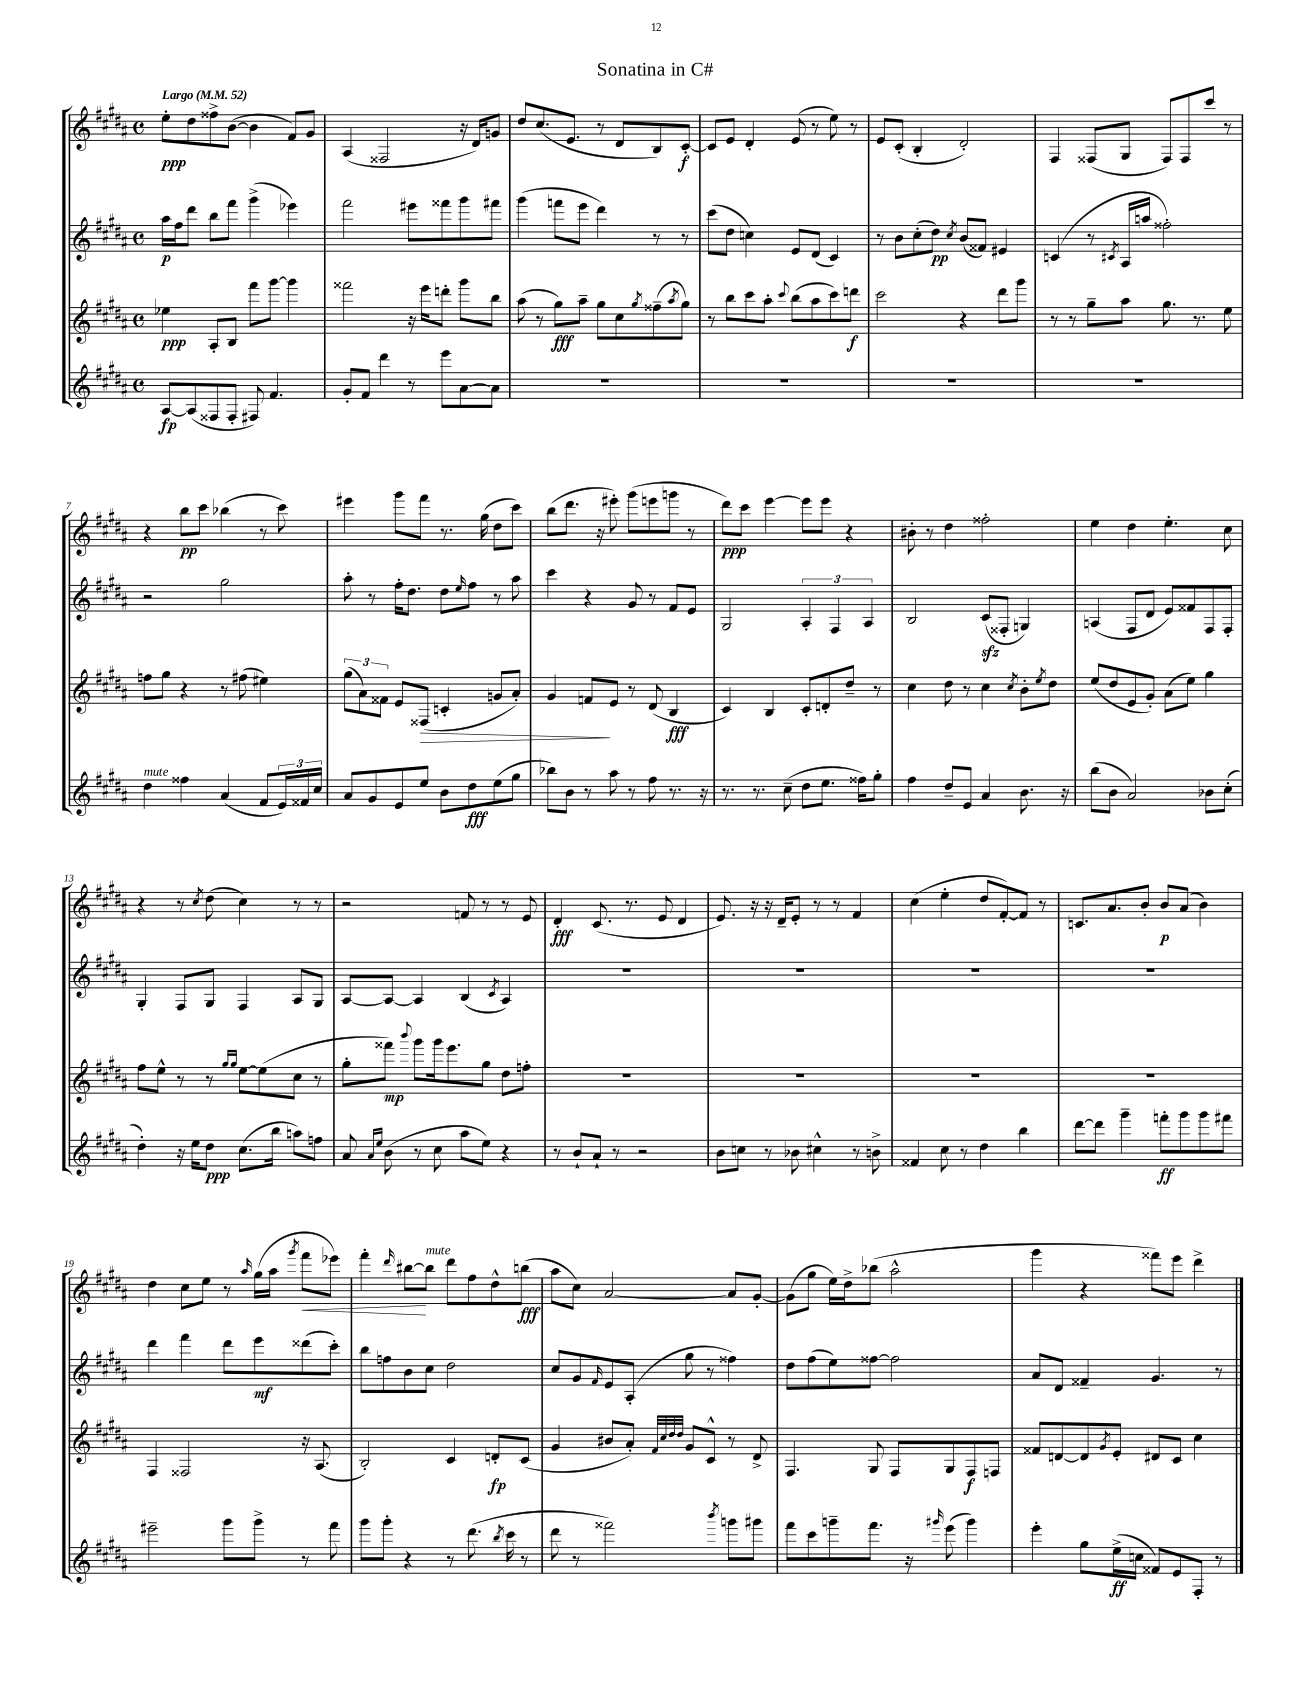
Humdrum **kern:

**kern	**kern	**kern	**kern
*staff4	*staff3	*staff2	*staff1
*clefG2	*clefG2	*clefG2	*clefG2
*k[f#c#g#d#a#]	*k[f#c#g#d#a#]	*k[f#c#g#d#a#]	*k[f#c#g#d#a#]
*M4/4	*M4/4	*M4/4	*M4/4
*met(c)	*met(c)	*met(c)	*met(c)
*MM52	*MM52	*MM52	*MM52
[8A#/L	4ee-\	16aa#\LL	8ee'\L
.	.	16ff#\J	.
(8A#/]	.	8ddd#\J	8dd#\
8F##/	8A#'/L	8bb\L	8ff##^\
8F##'/J	8B/J	8fff#\J	([8b\J
8F#/)	8fff#\L	(4ggg#^\	4b\]
4.f#/	[8ggg#\J	.	.
.	4ggg#\]	4eee-\)	8f#/L)
.	.	.	8g#/J
=	=	=	=
8g#'/L	2fff##\	2fff#\	(4A#/
8f#/J	.	.	.
4ddd#\	.	.	2F##/
8r	16r	8eee#\L	.
.	16eee\LK	.	.
8eee\L	8ddd'\J	8fff##\	.
[8a#\	8ggg#\L	8ggg#\	16r
.	.	.	16d#/LK)
8a#\]J	8bb\J	8fff#\J	8g/J
=	=	=	=
1r	(8aa#\	(4ggg#\	8dd#/L
.	8r	.	(8.cc#/
.	8gg#\L)	8fff\L	.
.	.	.	8.e/J
.	8aa#~\J	8eee\J	.
.	8gg#\L	4ddd#\)	8r
.	8cc#\	.	8d#/L
.	8qgg#/	.	.
.	(8ff##~\	8r	8B/)
.	8qaa#/	.	.
.	8gg#\J)	8r	[8c#'/J
=	=	=	=
1r	8r	(8ccc#\L	8c#/]L
.	8bb\L	8dd#\J	8e/J
.	8ccc#\	4cc\)	4d#'/
.	8aa#'\J	.	.
.	8qqccc#/	.	.
.	(8bb\L	8e/L	(8e/
.	8aa#\	(8d#/J	8r
.	8ccc#\)	4c#/)	8ee\)
.	8ddd\J	.	8r
=	=	=	=
1r	2ccc#\	8r	8e/L
.	.	8b\L	(8c#'/J
.	.	(8cc#'\	4B'/
.	.	8dd#\J)	.
.	.	8qcc#/	.
.	4r	(8b/L	2d#'/)
.	.	8f##/J)	.
.	8ddd#\L	4e#/	.
.	8ggg#\J	.	.
=	=	=	=
1r	8r	(4c/	4F#/
.	8r	.	.
.	8gg#~\L	8r	(8F##/L
.	.	8qc#/	.
.	8aa#\J	16A#/LL	8G#/J
.	.	16aa/JJ	.
.	8.gg#\	2ff##'\)	8F##/L)
.	.	.	8F##/
.	8.r	.	.
.	.	.	8ccc#/J
.	8ee\	.	8r
=	=	=	=
4dd#\	8ff\L	2r	4r
.	8gg#\J	.	.
4ff##\	4r	.	8bb\L
.	.	.	8ccc#\J
(4a#/	8r	2gg#\	(4bb-\
.	(8ff#\	.	.
8f#/L	4ee#\)	.	8r
24e/L)	.	.	8ccc#\)
24f##/	.	.	.
24cc#/JJ	.	.	.
=	=	=	=
8a#/L	(12gg#\L	8aa#'\	4eee#\
.	12a#\)	.	.
8g#/	.	8r	.
.	12f##\J	.	.
8e/	8e/L	16ff#'\LK	8ggg#\L
.	.	8.dd#\J	.
8ee/J	(8F##/J	.	8fff#\J
8b\L	4c'/	8dd#\L	8.r
.	.	16qqee/	.
8dd#\	.	8ff#\J	.
.	.	.	(16gg#\
(8ee\	8g/L	8r	8dd#\L
8gg#\J	8a#'/J)	8aa#\	8ccc#\J)
=	=	=	=
8bb-\L)	4g#/	4ccc#\	(8bb\L
8b\J	.	.	8.ddd#\J
8r	8f/L	4r	.
.	.	.	16r
8aa#\	8e/J	.	8eee#'\)
8r	8r	8g#/	(8ggg#\L
8ff#\	(8d#/	8r	8eee\
8.r	4B/	8f#/L	8ggg\J
.	.	8e/J	8r
16r	.	.	.
=	=	=	=
8.r	4c#/)	2G#/	8ddd#\L)
.	.	.	8ccc#\J
8.r	.	.	.
.	4B/	.	[4eee\
(8cc#~\	.	.	.
8dd#\L	8c#'/L	6A#'/	8eee\]L
8.ee\J	8d'/	.	8eee\J
.	.	6F#/	.
.	8dd#~/J	.	4r
16ff##\LK)	.	.	.
.	.	6A#/	.
8gg#'\J	8r	.	.
=	=	=	=
4ff#\	4cc#\	2B/	8b#'\
.	.	.	8r
8dd#~/L	8dd#\	.	4dd#\
8e/J	8r	.	.
4a#/	4cc#\	(8c#/L	2ff##'\
.	.	8F##'/J	.
.	8qcc#/	.	.
8.b\	8b'\L	4G/)	.
.	8qee/	.	.
.	8dd#\J	.	.
16r	.	.	.
=	=	=	=
(8bb\L	(8ee/L	(4A/	4ee\
8b\J	8dd#/	.	.
2a#/)	8e/	8F#/L	4dd#\
.	8g#'/J)	8d#/J	.
.	(8a#\L	8e/L)	4.ee'\
.	8ee\J)	8f##/	.
8b-\L	4gg#\	8F#/	.
(8cc#'\J	.	8F#'/J	8cc#\
=	=	=	=
4dd#'\)	8ff#\L	4G#'/	4r
.	8ee^^\J	.	.
16r	8r	8F#/L	8r
16ee\LK	.	.	.
.	.	.	8qcc#/
8dd#\J	8r	8G#/J	(8dd#\
.	16qqgg#/LL	.	.
.	16qqgg#/JJ	.	.
(8.cc#\L	[8ee\L	4F#/	4cc#\)
.	(8ee\]	.	.
16bb\Jk	.	.	.
8aa\L)	8cc#\J	8A#/L	8r
8ff\J	8r	8G#/J	8r
=	=	=	=
8a#/	8gg#'\L	[8A#/L	2r
16qqa#/LL	.	.	.
16qqee/JJ	.	.	.
(8b\	8fff##\J)	8A#/_J	.
.	8qqbbb/	.	.
8r	8ggg#\L	4A#/]	.
8cc#\	16ggg#\k	.	.
.	8.eee\	.	.
8aa#\L	.	(4B/	8f/
8ee\J)	8gg#\J	.	8r
.	.	8qc#/	.
4r	8dd#\L	4A#/)	8r
.	8ff'\J	.	8e/
=	=	=	=
8r	1r	1r	4d#'/
8b`/L	.	.	.
8a#`/J	.	.	(8.c#/
8r	.	.	.
.	.	.	8.r
2r	.	.	.
.	.	.	8e/
.	.	.	4d#/
=	=	=	=
8b\L	1r	1r	8.e/)
8cc\J	.	.	.
.	.	.	16r
8r	.	.	16r
.	.	.	16d#~/LK
8b-\	.	.	8e'/J
4cc#^^\	.	.	8r
.	.	.	8r
8r	.	.	4f#/
8b^\	.	.	.
=	=	=	=
4f##/	1r	1r	(4cc#\
8cc#\	.	.	4ee'\
8r	.	.	.
4dd#\	.	.	8dd#/L
.	.	.	[8f#'/)
4bb\	.	.	8f#/]J
.	.	.	8r
=	=	=	=
[8ddd#\L	1r	1r	8.c/L
8ddd#\]J	.	.	.
.	.	.	8.a#/
4ggg#~\	.	.	.
.	.	.	8b'/J
8fff'\L	.	.	8b/L
8ggg#\	.	.	(8a#/J
8ggg#\	.	.	4b\)
8fff#\J	.	.	.
=	=	=	=
2eee#~\	4F#/	4ddd#\	4dd#\
.	2F##/	4fff#\	8cc#\L
.	.	.	8ee\J
8ggg#\L	.	8ddd#\L	8r
.	.	.	16qqaa#/
8ggg#^\J	.	8eee\	(16gg#\LL
.	.	.	16aa#\JJ
.	.	.	8qggg#/
8r	16r	(8ddd##\	8fff#\L
.	(8.A#/	.	.
8fff#\	.	8ccc#'\J)	8eee-\J)
=	=	=	=
8ggg#\L	2B'/)	8bb\L	4fff#'\
8ggg#'\J	.	8ff\	.
.	.	.	16qqddd#/
4r	.	8b\	[8bb#\L
.	.	8cc#\J	8bb#\]J
8r	4c#/	2dd#\	8ddd#\L
(8.ddd#\	.	.	8ff#\
.	8d'/L	.	8dd#^^\
8qbb/	.	.	.
16ccc#\	.	.	.
8r	(8c#/J	.	(8bb\J
=	=	=	=
8ddd#\	4g#/	8cc#/L	8aa#\L
8r	.	8g#/	8cc#\J)
.	.	16qqf#/	.
2fff##\)	8b#/L	8e/	[2a#/
.	8a#'/J)	(8A#'/J	.
.	32qqf#/LLL	.	.
.	32qqcc#/	.	.
.	32qqdd#/	.	.
.	32qqdd#/JJJ	.	.
.	8g#/L	8gg#\	.
.	8c#^^/J	8r	.
8qbbb/	.	.	.
8ggg\L	8r	4ff##\)	8a#/]L
8ggg#\J	8d#^/	.	[8g#'/J
=	=	=	=
8fff#\L	4.F#/	8dd#\L	(8g#\]L
8ccc#\	.	(8ff#\	8gg#\J
8ggg~\	.	8ee\)	16ee\LL)
.	.	.	16dd#^\J
8.fff#\J	8G#/	[8ff##\J	(8bb-\J
.	8F#/L	2ff##\]	2aa#^^\
16r	.	.	.
16qqggg#/	.	.	.
(8eee\	8G#/	.	.
4ggg#\)	8F#/	.	.
.	8F/J	.	.
=	=	=	=
4eee'\	8f##/L	8a#/L	4ggg#\
.	[8d/	8d#/J	.
8gg#\L	8d/]	4f##~/	4r
.	8qg#/	.	.
(16ee^\L	8e'/J	.	.
16cc\JJ	.	.	.
8f##/L)	8d#/L	4.g#/	8fff##\L)
8e/	8c#/J	.	8eee\J
8F#'/J	4cc#\	.	4ddd#^\
8r	.	8r	.
==	==	==	==
*-	*-	*-	*-
